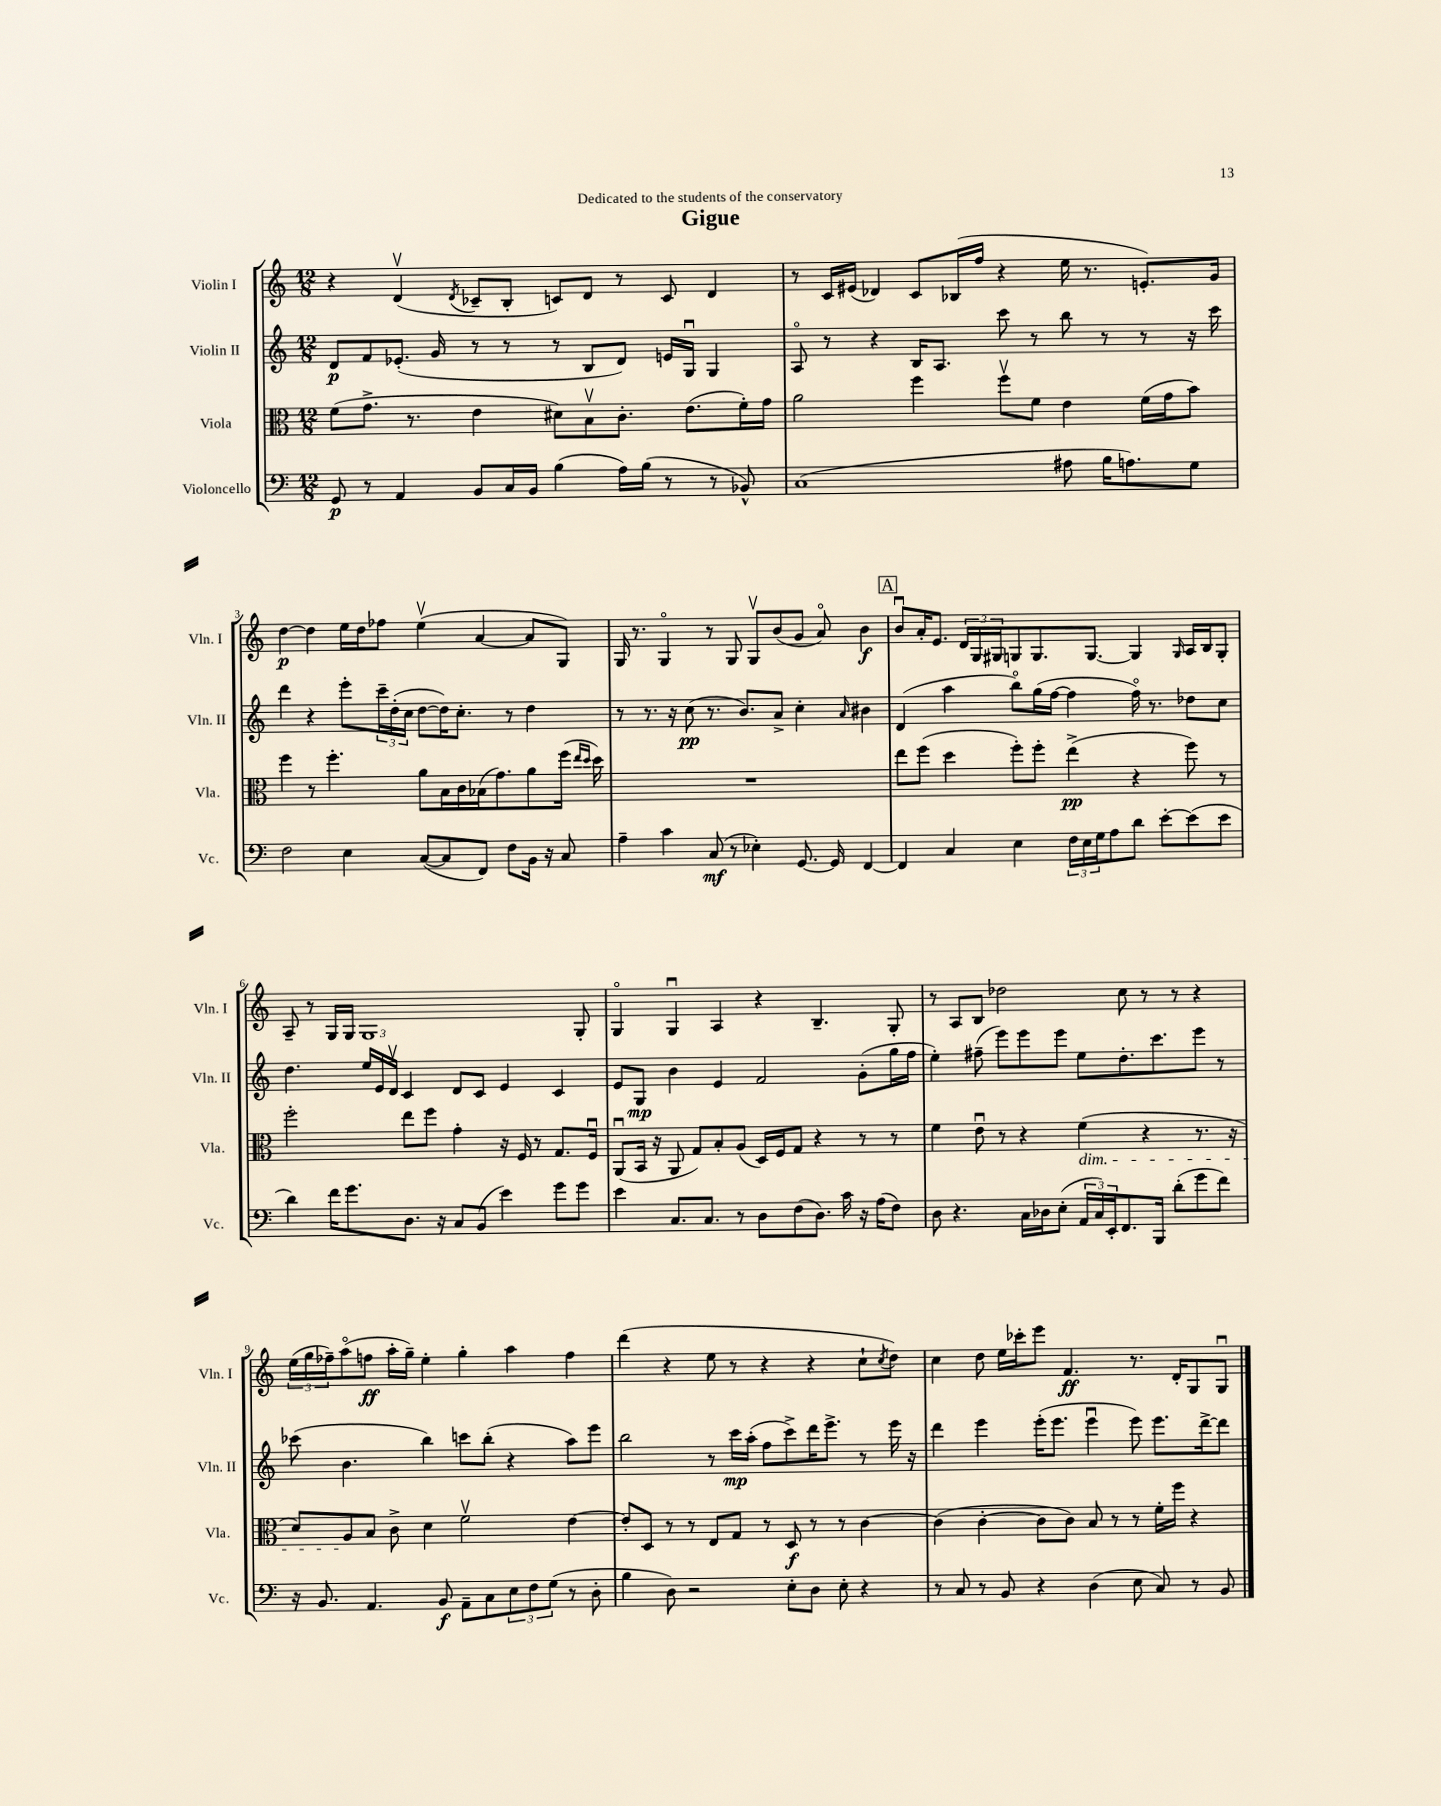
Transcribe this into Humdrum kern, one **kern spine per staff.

**kern	**kern	**kern	**kern
*staff4	*staff3	*staff2	*staff1
*clefF4	*clefC3	*clefG2	*clefG2
*k[]	*k[]	*k[]	*k[]
*M12/8	*M12/8	*M12/8	*M12/8
8GG	(8f	8d	4r
8r	8.g^	8f	.
4AA	.	(8.e-'	(4dv
.	8.r	.	.
.	.	16g	.
.	.	.	8qd
8BB	4e	8r	8c-~
16C	.	8r	8B'
16BB	.	.	.
(4B	8d#)	8r	8c)
.	8Bv	8B	8d
16A)	8.c'	8d)	8r
(16B	.	.	.
8r	.	16e	8c
.	(8.e	16Gu	.
8r	.	4G	4d
8BB-^^)	16f')	.	.
.	16g	.	.
=	=	=	=
(1C	2a	8Ao	8r
.	.	8r	16c
.	.	.	(16e#
.	.	4r	4d-)
.	4ff	16B	8c
.	.	8.A	.
.	.	.	(16B-
.	.	.	16ff
.	8ffv	8ccc	4r
.	8f	8r	.
8A#	4e	8bb	16ee
.	.	.	8.r
16B	.	8r	.
8.A)	.	.	.
.	(16f	8r	8.e')
.	16g	.	.
8G	8b)	16r	.
.	.	16ccc	16g
=	=	=	=
2F	4ff	4ddd	[4dd
.	8r	4r	4dd]
.	4.ff'	.	.
4E	.	8eee'	16ee
.	.	.	16dd
.	.	24ccc~	8ff-
.	.	(24dd'	.
.	.	24cc	.
([8C	8a	[8dd	(4eev
8C]	16B	16dd])	.
.	16c	8.cc'	.
8FF)	(16B-	.	[4a
.	8.g)	.	.
8F	.	8r	.
16BB	8a	4dd	8a]
16r	.	.	.
8C	(16ff	.	8G)
.	16qqee	.	.
.	16qqdd	.	.
.	16dd)	.	.
=	=	=	=
4A~	1.r	8r	16G
.	.	.	8.r
.	.	8.r	.
4c	.	.	4Go
.	.	16r	.
.	.	(8cc	.
(8C	.	8.r	8r
8r	.	.	8G
.	.	8.b)	.
4E-')	.	.	8Gv
.	.	8a^	(8b
[8.GG	.	4cc'	8g
.	.	.	8ao)
16GG]	.	.	.
.	.	16qqa	.
[4FF	.	4b#	4b
=	=	=	=
4FF]	8ee	(4d	8bu
.	(8ff	.	16a'
.	.	.	8.e
4C	4dd	4aa	.
.	.	.	24d
.	.	.	24G
.	.	.	24G#
4E	8ff')	8bbo)	8G
.	8ff'	(16gg	8.G
.	.	[16ff	.
24F	(4ee^	4ff]	.
24E	.	.	.
.	.	.	[8.G
24G	.	.	.
8A	.	.	.
8d	4r	16ffo)	4G]
.	.	8.r	.
[8e'	.	.	.
.	.	.	16qqG
(8e]	8ff)	8dd-	16A
.	.	.	16B
8e	8r	8cc	8G'
=	=	=	=
4d)	2ff'	4.dd	8A~
.	.	.	8r
16f	.	.	16G
8.g	.	.	16G
.	.	24ee	1G
.	.	24e	.
.	.	24dv	.
8.D	8ee	4c	.
.	8ff	.	.
16r	.	.	.
8C	4g'	8d	.
(8BB	.	8c	.
4e)	16r	4e	.
.	16F	.	.
.	8r	.	.
8g	8.G	4c	.
8g	.	.	8G'
.	16Fu	.	.
=	=	=	=
4e	(8AAu	8e	4Go
.	16BB	8G	.
.	16r	.	.
8.C	8AA	4b	4Gu
.	8G)	.	.
8.C	.	.	.
.	8B'	4e	4A
8r	(8A	.	.
8D	16D)	2f	4r
.	16F	.	.
(8F	8G	.	.
8.D)	4r	.	4.B~
16c	.	.	.
16r	8r	(8g'	.
(16A	.	.	.
8F)	8r	16gg	8G'
.	.	16ff	.
=	=	=	=
8D	4f	4ee')	8r
4.r	.	.	8A
.	8eu	(8ff#~	8B
.	8r	8eee)	2dd-
16C	4r	8eee	.
16D-	.	.	.
(8E'	.	8eee	.
24AA	(4f	8ee	.
24C)	.	.	.
24EE'	.	.	.
8.FF	.	8.dd'	8cc
.	4r	.	8r
16BBB	.	8.ccc	.
(8d'	.	.	8r
8g	8.r	8eee	4r
8f)	.	8r	.
.	16r	.	.
=	=	=	=
16r	8d)	(8ccc-	(24ee
.	.	.	24gg
8.BB	.	.	.
.	.	.	24ff-~)
.	8A	4.b	(8aao
4.AA	8B	.	8ff
.	8c^	.	16aa'
.	.	.	16gg~)
.	4d	4bb)	4ee'
8BB	.	.	.
8AA~	2fv	8ccc	4gg'
8C	.	(8bb'	.
12E	.	4r	4aa
12F	.	.	.
(12G	.	.	.
8r	[4e	8aa)	4ff
8D'	.	8eee	.
=	=	=	=
4B	8e']	2bb	(4ddd
.	8D	.	.
8D)	8r	.	4r
2r	8r	.	.
.	8E	8r	8ee
.	8G	16ccc	8r
.	.	(16aa'	.
.	8r	8ff	4r
8E'	8D	8ccc^)	.
8D	8r	16ddd	4r
.	.	8.eee^	.
8E'	8r	.	.
4r	[4c	8r	8cc`
.	.	.	8qcc
.	.	16eee	8dd)
.	.	16r	.
=	=	=	=
8r	(4c]	4ddd	4cc
8C	.	.	.
8r	[4c'	4eee	8dd
8BB	.	.	16ee
.	.	.	16ccc-'
4r	8c]	(16eee'	8eee
.	.	8.eee	.
.	8c)	.	4.f
(4D	8B	4eeeu	.
.	8r	.	.
8E	8r	8eee)	8.r
8C)	16f'	8.eee	.
.	16ff	.	16d'
8r	4r	.	8G
.	.	[16ddd^	.
8BB	.	8ddd]	8Gu
==	==	==	==
*-	*-	*-	*-
